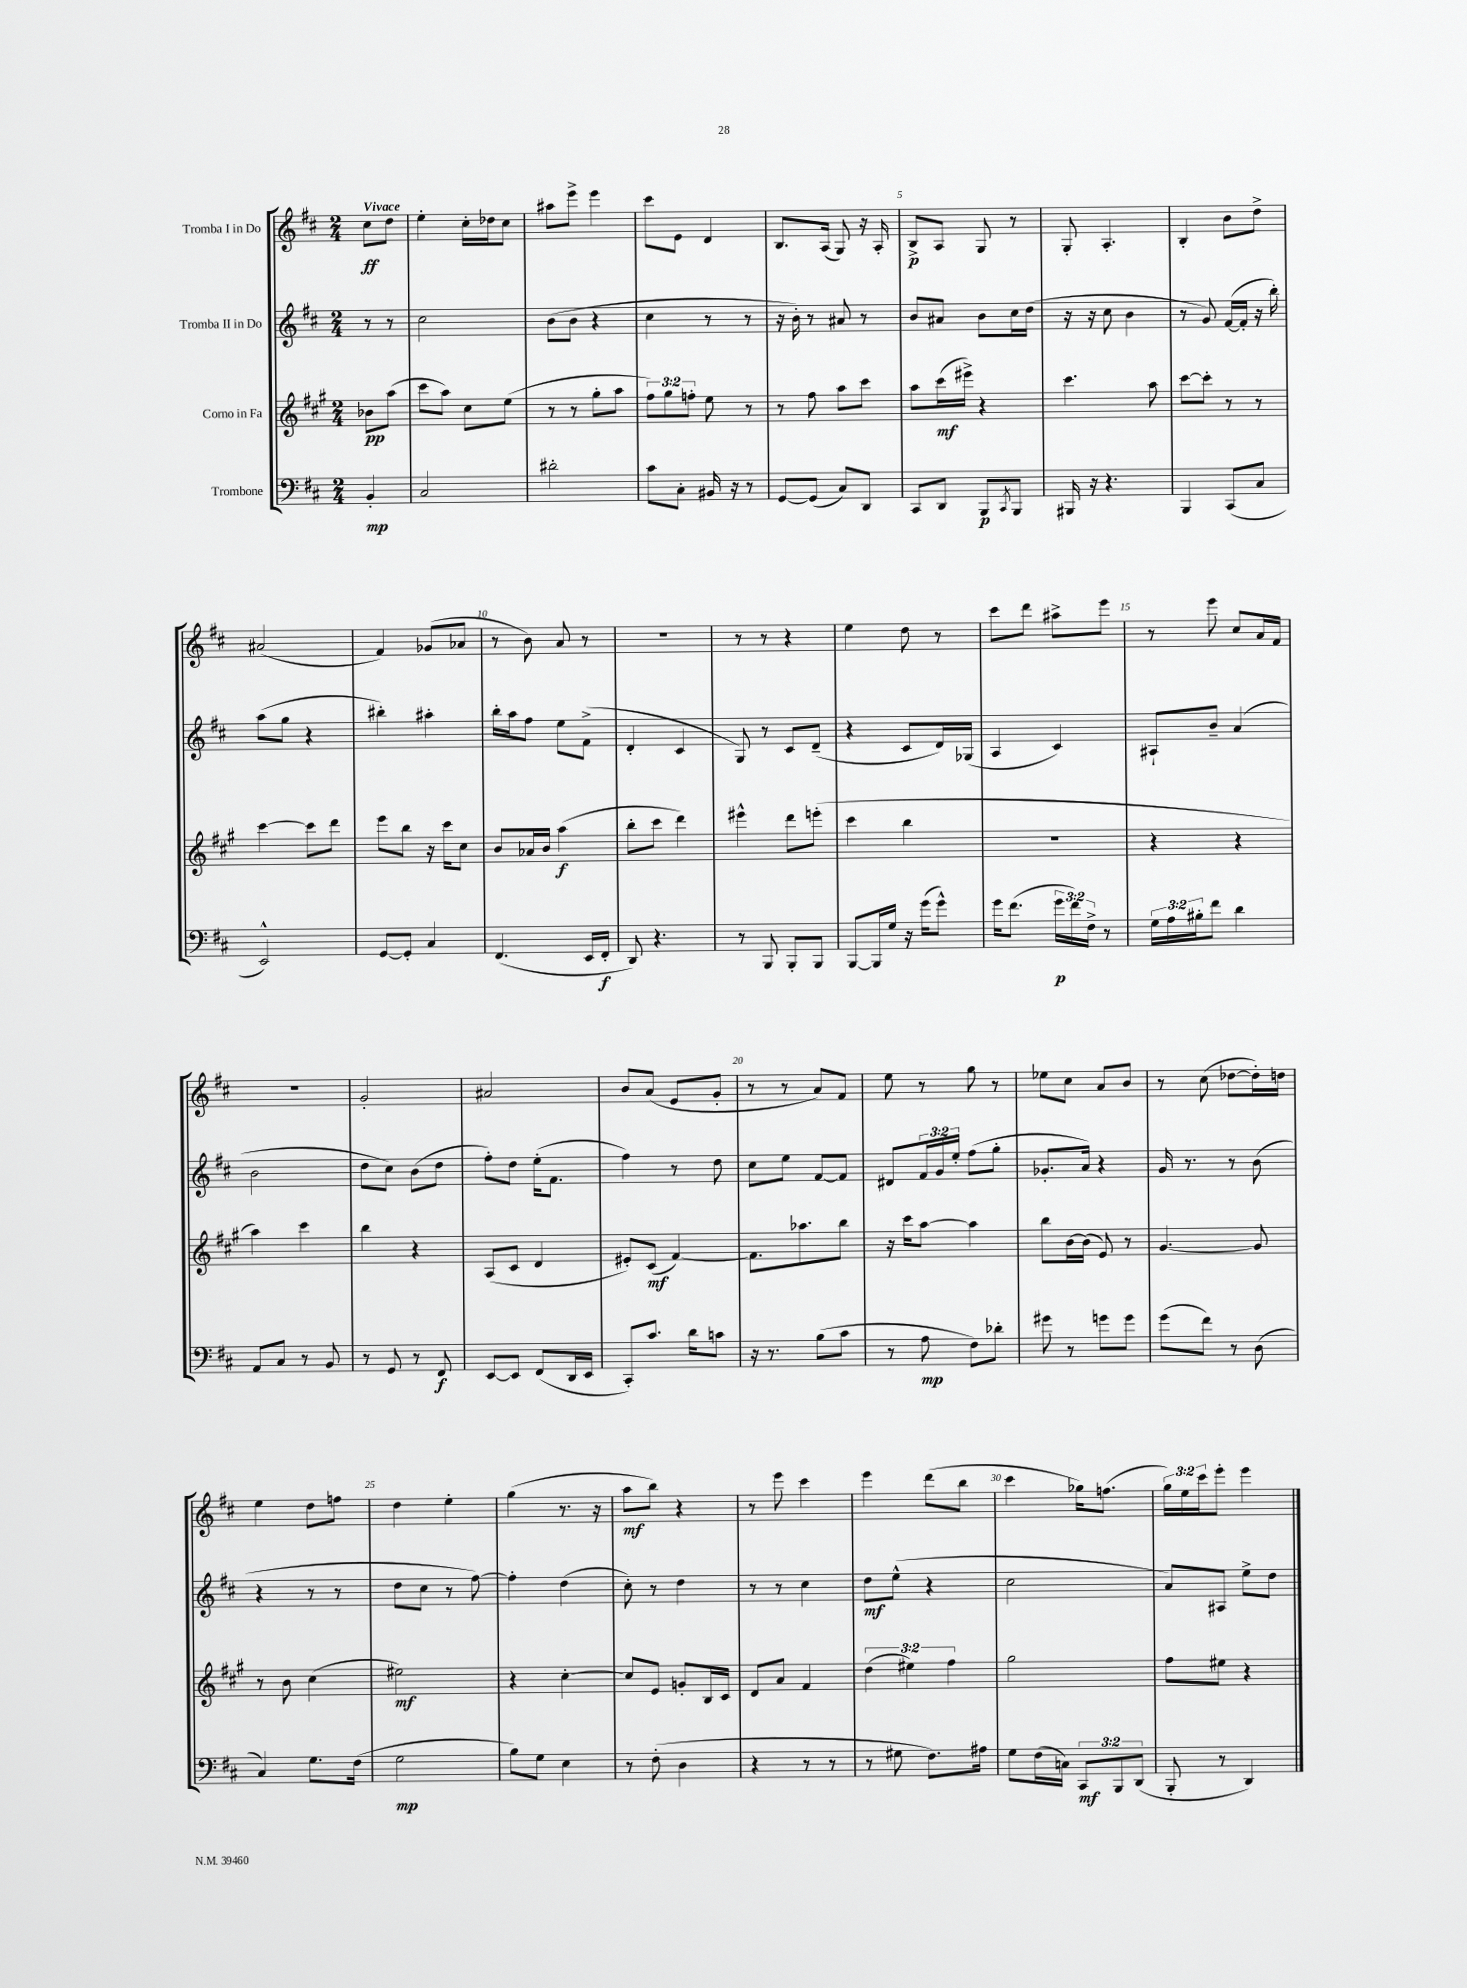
<<
\new StaffGroup <<
\new Staff = "s0" \with { instrumentName = "Tromba I in Do" } {
    \clef treble \key d \major \numericTimeSignature \time 2/4 \override Staff.TupletNumber.text = #tuplet-number::calc-fraction-text \partial 4 \tempo "Vivace"
    cis''8\ff d''8 |
    e''4-. cis''16-. des''16 cis''8 |
    ais''8 e'''8-> e'''4 |
    cis'''8 e'8 d'4 |
    b8. a16( g8) r16 a16-. |
    b8->\p a8 g8 r8 |
    g8-. a4.-. |
    b4-. b'8 d''8-> |
    ais'2( |
    fis'4) ges'8( aes'8 |
    r8 b'8) a'8 r8 |
    r2 |
    r8 r8 r4 |
    e''4 d''8 r8 |
    cis'''8 d'''8 ais''8-> e'''8 |
    r8 e'''8 cis''8 a'16 fis'16 |
    R2 |
    g'2-. |
    ais'2 |
    b'8 a'8( e'8 g'8-. |
    r8 r8 a'8) fis'8 |
    e''8 r8 g''8 r8 |
    ees''8 cis''8 a'8 b'8 |
    r8 cis''8( des''8~ des''16-.) d''16 |
    e''4 d''8 f''8 |
    d''4 e''4-. |
    g''4( r8. r16 |
    a''8\mf b''8) r4 |
    r8 e'''8 cis'''4 |
    e'''4 d'''8( b''8 |
    cis'''4 ges''16) f''8.( |
    \tuplet 3/2 { g''16) e''16 cis'''16 } e'''8-. e'''4 \bar "|." |
}
\new Staff = "s1" \with { instrumentName = "Tromba II in Do" } {
    \clef treble \key d \major \numericTimeSignature \time 2/4 \override Staff.TupletNumber.text = #tuplet-number::calc-fraction-text \partial 4
    r8 r8 |
    cis''2 |
    b'8( b'8 r4 |
    cis''4 r8 r8 |
    r16 b'16-.) r8 ais'8 r8 |
    b'8 ais'8 b'8 cis''16 d''16( |
    r16 r16 cis''8 b'4 |
    r8 g'8) fis'16~( fis'16-. r16 b''16-.) |
    a''8( g''8 r4 |
    bis''4-.) ais''4-. |
    b''16-. a''16 fis''8 e''8 fis'8->( |
    d'4-. cis'4 |
    g8) r8 cis'8 d'8--( |
    r4 cis'8 d'16) ges16( |
    a4 cis'4) |
    ais8-! b'8-- a'4( |
    b'2 |
    d''8 cis''8) b'8( d''8 |
    fis''8-.) d''8 e''16-.( fis'8. |
    fis''4) r8 d''8 |
    cis''8 e''8 fis'8~ fis'8 |
    dis'8 \tuplet 3/2 { fis'16 g'16 e''16-. } fis''8( g''8-. |
    ges'8.-. a'16) r4 |
    g'16 r8. r8 b'8( |
    r4 r8 r8 |
    d''8 cis''8 r8 fis''8~) |
    fis''4-. d''4( |
    cis''8-.) r8 d''4 |
    r8 r8 cis''4 |
    d''8\mf e''8-^( r4 |
    cis''2 |
    a'8) ais8 e''8-> d''8 \bar "|." |
}
\new Staff = "s2" \with { instrumentName = "Corno in Fa" } {
    \clef treble \key a \major \numericTimeSignature \time 2/4 \override Staff.TupletNumber.text = #tuplet-number::calc-fraction-text \partial 4
    bes'8\pp a''8( |
    cis'''8 a''8) cis''8 e''8( |
    r8 r8 gis''8-. a''8 |
    \tuplet 3/2 { fis''8) gis''8 f''8-. } e''8 r8 |
    r8 fis''8 a''8 cis'''8 |
    a''8 cis'''16\mf( eis'''16->) r4 |
    cis'''4. a''8 |
    cis'''8~ cis'''8-. r8 r8 |
    cis'''4~ cis'''8 d'''8 |
    e'''8 b''8 r16 cis'''16 cis''8 |
    b'8 aes'16 b'16 a''4\f( |
    b''8-. cis'''8 d'''4) |
    eis'''4-^ d'''8 e'''8-.( |
    cis'''4 b''4 |
    R2 |
    r4 r4 |
    a''4) cis'''4 |
    b''4 r4 |
    a8( cis'8 d'4 |
    eis'8-.) cis'8\mf( fis'4~) |
    fis'8. aes''8. b''8 |
    r16 cis'''16 a''8~ a''4 |
    b''8 b'16~ b'16( e'8) r8 |
    gis'4.~ gis'8 |
    r8 b'8 cis''4( |
    eis''2\mf) |
    r4 cis''4~-. |
    cis''8 e'8 g'8-. b16 cis'16 |
    d'8 a'8 fis'4 |
    \tuplet 3/2 { d''4( eis''4) fis''4 } |
    gis''2 |
    fis''8 eis''8 r4 \bar "|." |
}
\new Staff = "s3" \with { instrumentName = "Trombone" } {
    \clef bass \key d \major \numericTimeSignature \time 2/4 \override Staff.TupletNumber.text = #tuplet-number::calc-fraction-text \partial 4
    b,4-.\mp |
    cis2 |
    dis'2-. |
    cis'8 cis8-. bis,16 r16 r8 |
    g,8~ g,8( cis8) d,8 |
    cis,8 d,8 b,,8\p \acciaccatura { cis,8 } b,,8 |
    bis,,16 r16 r4. |
    b,,4 cis,8( cis8 |
    e,2-^) |
    g,8~ g,8-. cis4 |
    fis,4.( e,16 fis,16-.\f |
    d,8) r4. |
    r8 b,,8 b,,8-. b,,8 |
    b,,8~ b,,16 g16 r16 g'16( g'8-^) |
    g'16 fis'8.( \tuplet 3/2 { g'16\p fis'16) fis16-> } r8 |
    \tuplet 3/2 { g16 a16 bis16-. } fis'8 d'4 |
    a,8 cis8 r8 b,8 |
    r8 g,8 r8 fis,8\f |
    e,8~ e,8 fis,8( d,16 e,16 |
    cis,8-.) cis'8. d'16 c'8 |
    r16 r8. b8( cis'8 |
    r8 a8\mp fis8) des'8-. |
    gis'8 r8 g'8 g'8 |
    g'8( fis'8) r8 d8( |
    cis4) g8. fis16( |
    g2\mp |
    b8) g8 e4 |
    r8 fis8-.( d4 |
    r4 r8 r8 |
    r8 gis8 fis8.) ais16 |
    g8 fis16( c16) \tuplet 3/2 { cis,8\mf b,,8 d,8( } |
    b,,8-. r8 d,4) \bar "|." |
}
>>
>>
\layout { \context { \Score \override BarNumber.break-visibility = ##(#f #t #t) barNumberVisibility = #(every-nth-bar-number-visible 5) } }
